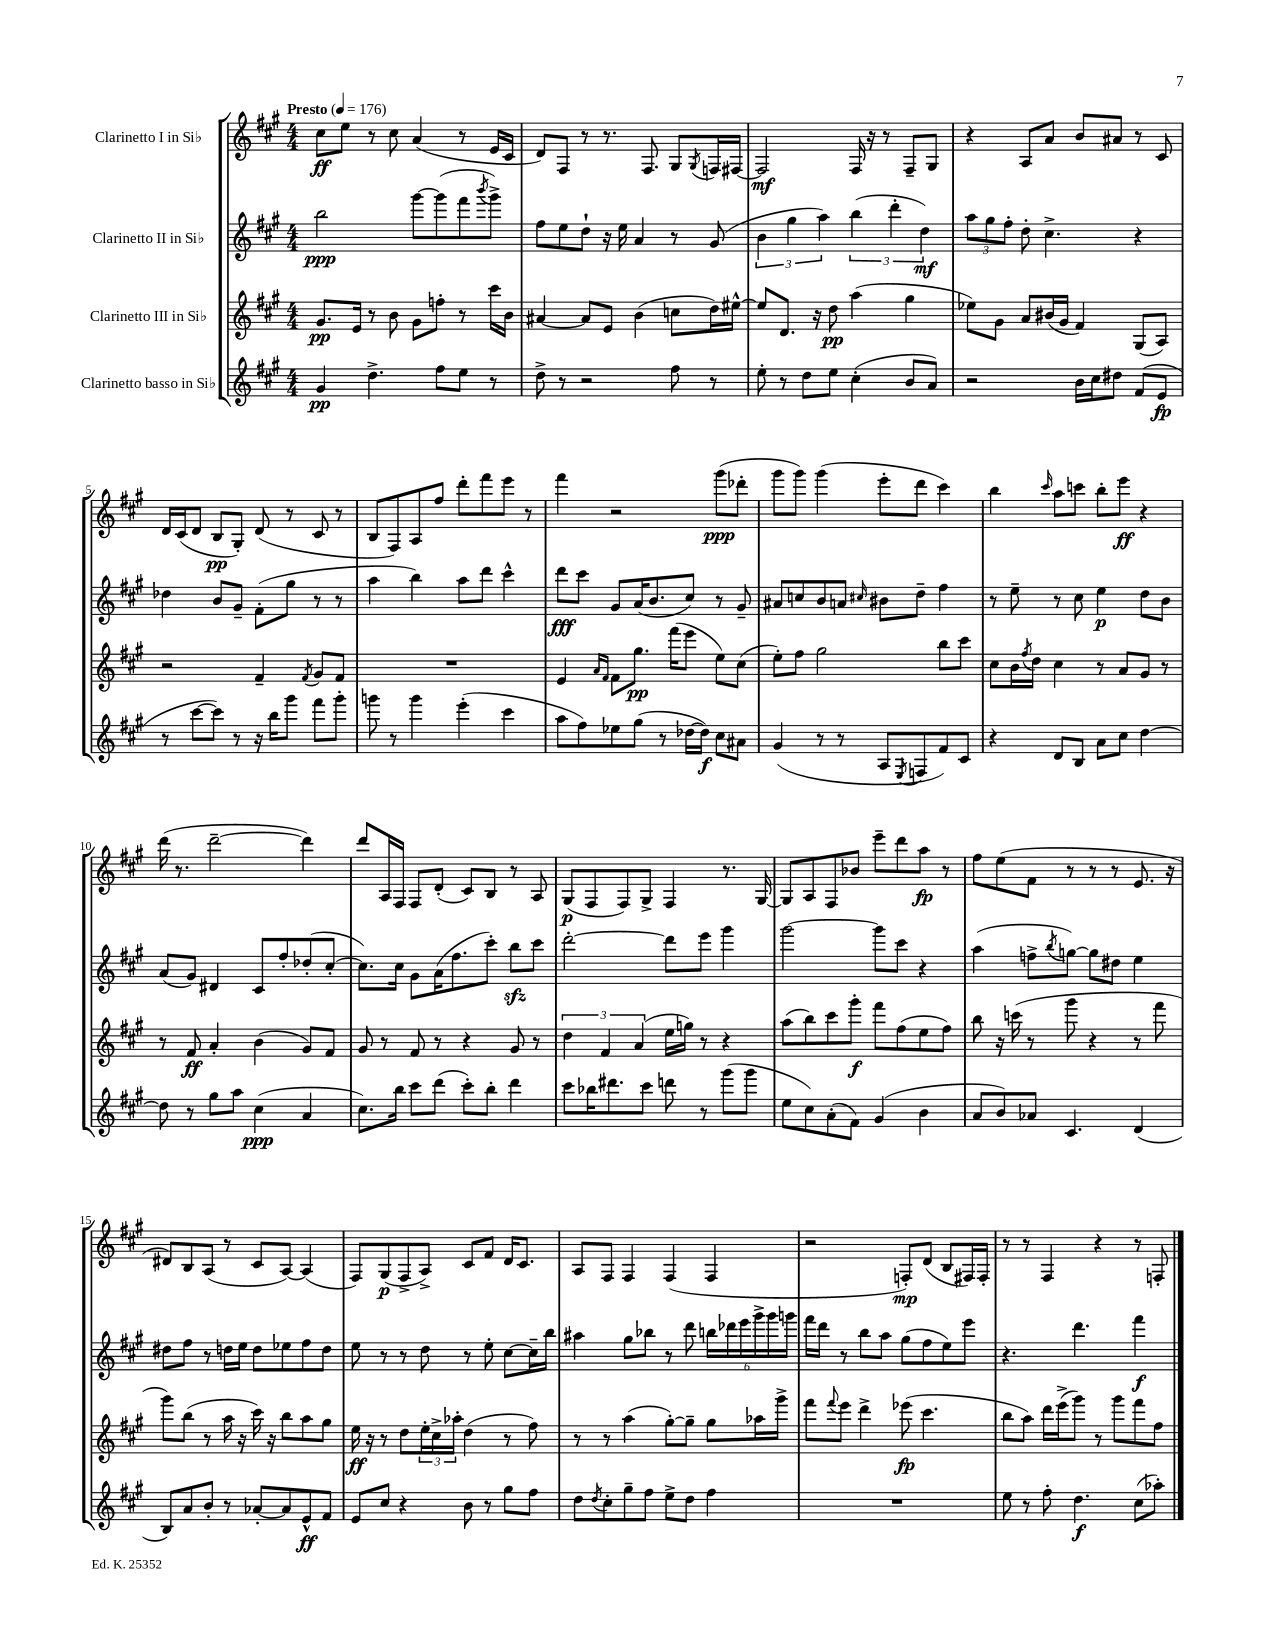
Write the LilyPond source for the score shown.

<<
\new StaffGroup <<
\new Staff = "s0" \with { instrumentName = "Clarinetto I in Sib" } {
    \clef treble \key a \major \numericTimeSignature \time 4/4 \tempo "Presto" 4 = 176
    cis''8\ff e''8 r8 cis''8 a'4( r8 e'16 cis'16 |
    d'8) fis8 r8 r8. fis8. gis8 \acciaccatura { gis8 } f16 fis16~ |
    fis2\mf fis16 r16 r8 fis8-- gis8 |
    r4 a8 a'8 b'8 ais'8 r8 cis'8 |
    d'16 cis'16( d'8 b8\pp gis8-.) d'8( r8 cis'8 r8 |
    b8 fis8) a8 fis''8 d'''8-. fis'''8 e'''8 r8 |
    fis'''4 r2 gis'''8\ppp( des'''8-. |
    gis'''8 gis'''8) gis'''4( e'''8-. d'''8 cis'''4) |
    b''4 \grace { cis'''16 } a''8 c'''8 b''8-. e'''8\ff r4 |
    d'''16( r8. d'''2~-- d'''4) |
    d'''8 a16 fis16 fis8 d'8-.( cis'8) b8 r8 a8 |
    gis8\p( fis8 fis8) gis8-> fis4 r8. gis16~ |
    gis8 a8 fis8 bes'8 e'''8-- d'''8 a''8\fp r8 |
    fis''8 e''8( fis'8 r8 r8 r8 e'8. r16 |
    dis'8) b8 a8( r8 cis'8 a8~) a4( |
    fis8) gis8\p( fis8-> a8->) cis'8 fis'8 d'16 cis'8. |
    a8 fis8 fis4 fis4( fis4 |
    r2 f8-.\mp) d'8( b8 fis16) fis16-. |
    r8 r8 fis4 r4 r8 f8-. \bar "|." |
}
\new Staff = "s1" \with { instrumentName = "Clarinetto II in Sib" } {
    \clef treble \key a \major \numericTimeSignature \time 4/4
    b''2\ppp gis'''8~ gis'''8( fis'''8 \acciaccatura { b'''8 } gis'''8->) |
    fis''8 e''8 d''8-! r16 e''16 a'4 r8 gis'8( |
    \tuplet 3/2 { b'4 gis''4 a''4) } \tuplet 3/2 { b''4( d'''4-. d''4\mf) } |
    \tuplet 3/2 { a''8 gis''8 fis''8-. } d''8-. cis''4.-> r4 |
    des''4 b'8 gis'8-- fis'8-.( gis''8 r8 r8 |
    a''4 b''4) a''8 d'''8 cis'''4-^ |
    d'''8\fff cis'''8 gis'8 a'16( b'8. cis''8) r8 gis'8-- |
    ais'8 c''8 b'8 a'8 \grace { cis''16 } bis'8 d''8-- fis''4 |
    r8 e''8-- r8 cis''8 e''4\p d''8 b'8 |
    a'8( gis'8) dis'4 cis'8 fis''8-. des''8-.( cis''8~-. |
    cis''8.) cis''16 gis'8 a'16( fis''8. cis'''8-.) b''8\sfz cis'''8 |
    d'''2~-. d'''8 e'''8 gis'''4 |
    gis'''2~ gis'''8 cis'''8 r4 |
    a''4( f''8-> \acciaccatura { b''8 } g''8~) g''8 dis''8 e''4 |
    dis''8 fis''8 r8 d''16 e''16 d''8 ees''8 fis''8 d''8 |
    e''8 r8 r8 d''8 r8 e''8-. cis''8~ cis''16-- b''16 |
    ais''4 gis''8 bes''8 r8 d'''8 \tuplet 6/4 { b''16 des'''16 e'''16 gis'''16-> gis'''16 g'''16 } |
    fis'''16 d'''16 r8 b''8 a''8 gis''8( fis''8 e''8) e'''8 |
    r4. d'''4. fis'''4\f \bar "|." |
}
\new Staff = "s2" \with { instrumentName = "Clarinetto III in Sib" } {
    \clef treble \key a \major \numericTimeSignature \time 4/4
    gis'8.\pp e'16 r8 b'8 gis'8 f''8-. r8 cis'''16 b'16 |
    ais'4~ ais'8 e'8 b'4( c''8 d''16) eis''16~-^ |
    eis''8 d'8. r16 d''8\pp a''4( gis''4 |
    ees''8) gis'8 a'8 bis'16( gis'16 fis'4) gis8( a8) |
    r2 fis'4-- \acciaccatura { fis'8 } gis'8 fis'8 |
    R1 |
    e'4 \grace { a'16 fis'16 } fis'8 gis''8.\pp fis'''16( e'''8 e''8) cis''8( |
    e''8-.) fis''8 gis''2 b''8 cis'''8 |
    cis''8 b'16 \acciaccatura { fis''8 } d''16 cis''4 r8 a'8 gis'8 r8 |
    r8 fis'8\ff a'4-. b'4( gis'8) fis'8 |
    gis'8 r8 fis'8 r8 r4 gis'8 r8 |
    \tuplet 3/2 { d''4 fis'4 a'4( } e''16 g''16) r8 r4 |
    a''8( b''8) cis'''8 gis'''8-.\f fis'''8 fis''8( e''8 fis''8) |
    b''8 r16 c'''16( r8 gis'''8 r4 r8 fis'''8 |
    gis'''8) b''8( r8 a''16 r16 cis'''16) r16 b''8 a''8 gis''8 |
    e''16\ff r16 r8 d''8 \tuplet 3/2 { e''16-. cis''16-> aes''16-. } d''4( r8 fis''8) |
    r8 r8 a''4( gis''8~-.) gis''8-- gis''8 aes''16 gis'''16-> |
    fis'''8 \appoggiatura { fis'''8 } e'''8 d'''4-> ees'''8\fp( cis'''4. |
    b''8 a''8) d'''16 e'''16->( gis'''8) r8 gis'''8 fis'''8 fis''8 \bar "|." |
}
\new Staff = "s3" \with { instrumentName = "Clarinetto basso in Sib" } {
    \clef treble \key a \major \numericTimeSignature \time 4/4
    gis'4\pp d''4.-> fis''8 e''8 r8 |
    d''8-> r8 r2 fis''8 r8 |
    e''8-. r8 d''8 e''8 cis''4-.( b'8 a'8) |
    r2 b'16 cis''16 dis''8 fis'8( e'8\fp |
    r8 cis'''8~ cis'''8) r8 r16 b''16 gis'''8 fis'''8 gis'''8-. |
    g'''8 r8 g'''4 e'''4-.( cis'''4 |
    a''8 fis''8) ees''8 gis''8( r8 des''16~ des''16\f) cis''8 ais'8 |
    gis'4( r8 r8 a8 \acciaccatura { e8 } f8 fis'8) cis'8 |
    r4 d'8 b8 a'8 cis''8 d''4~ |
    d''8 r8 gis''8 a''8 cis''4\ppp( a'4 |
    cis''8.) b''16 cis'''8 d'''8( cis'''8-.) b''8-. d'''4 |
    cis'''8 bes''16 dis'''8. cis'''8 d'''8 r8 gis'''8( gis'''8 |
    e''8 cis''8) a'8-.( fis'8) gis'4( b'4 |
    a'8 b'8) aes'8 cis'4. d'4( |
    b8) a'8 b'8-. r8 aes'8~-. aes'8 e'8-^\ff fis'8 |
    e'8 cis''8 r4 b'8 r8 gis''8 fis''8 |
    d''8 \acciaccatura { d''8 } cis''8-. gis''8-- fis''8 e''8-> d''8 fis''4 |
    R1 |
    e''8 r8 fis''8-. d''4.\f cis''8( aes''8-.) \bar "|." |
}
>>
>>
